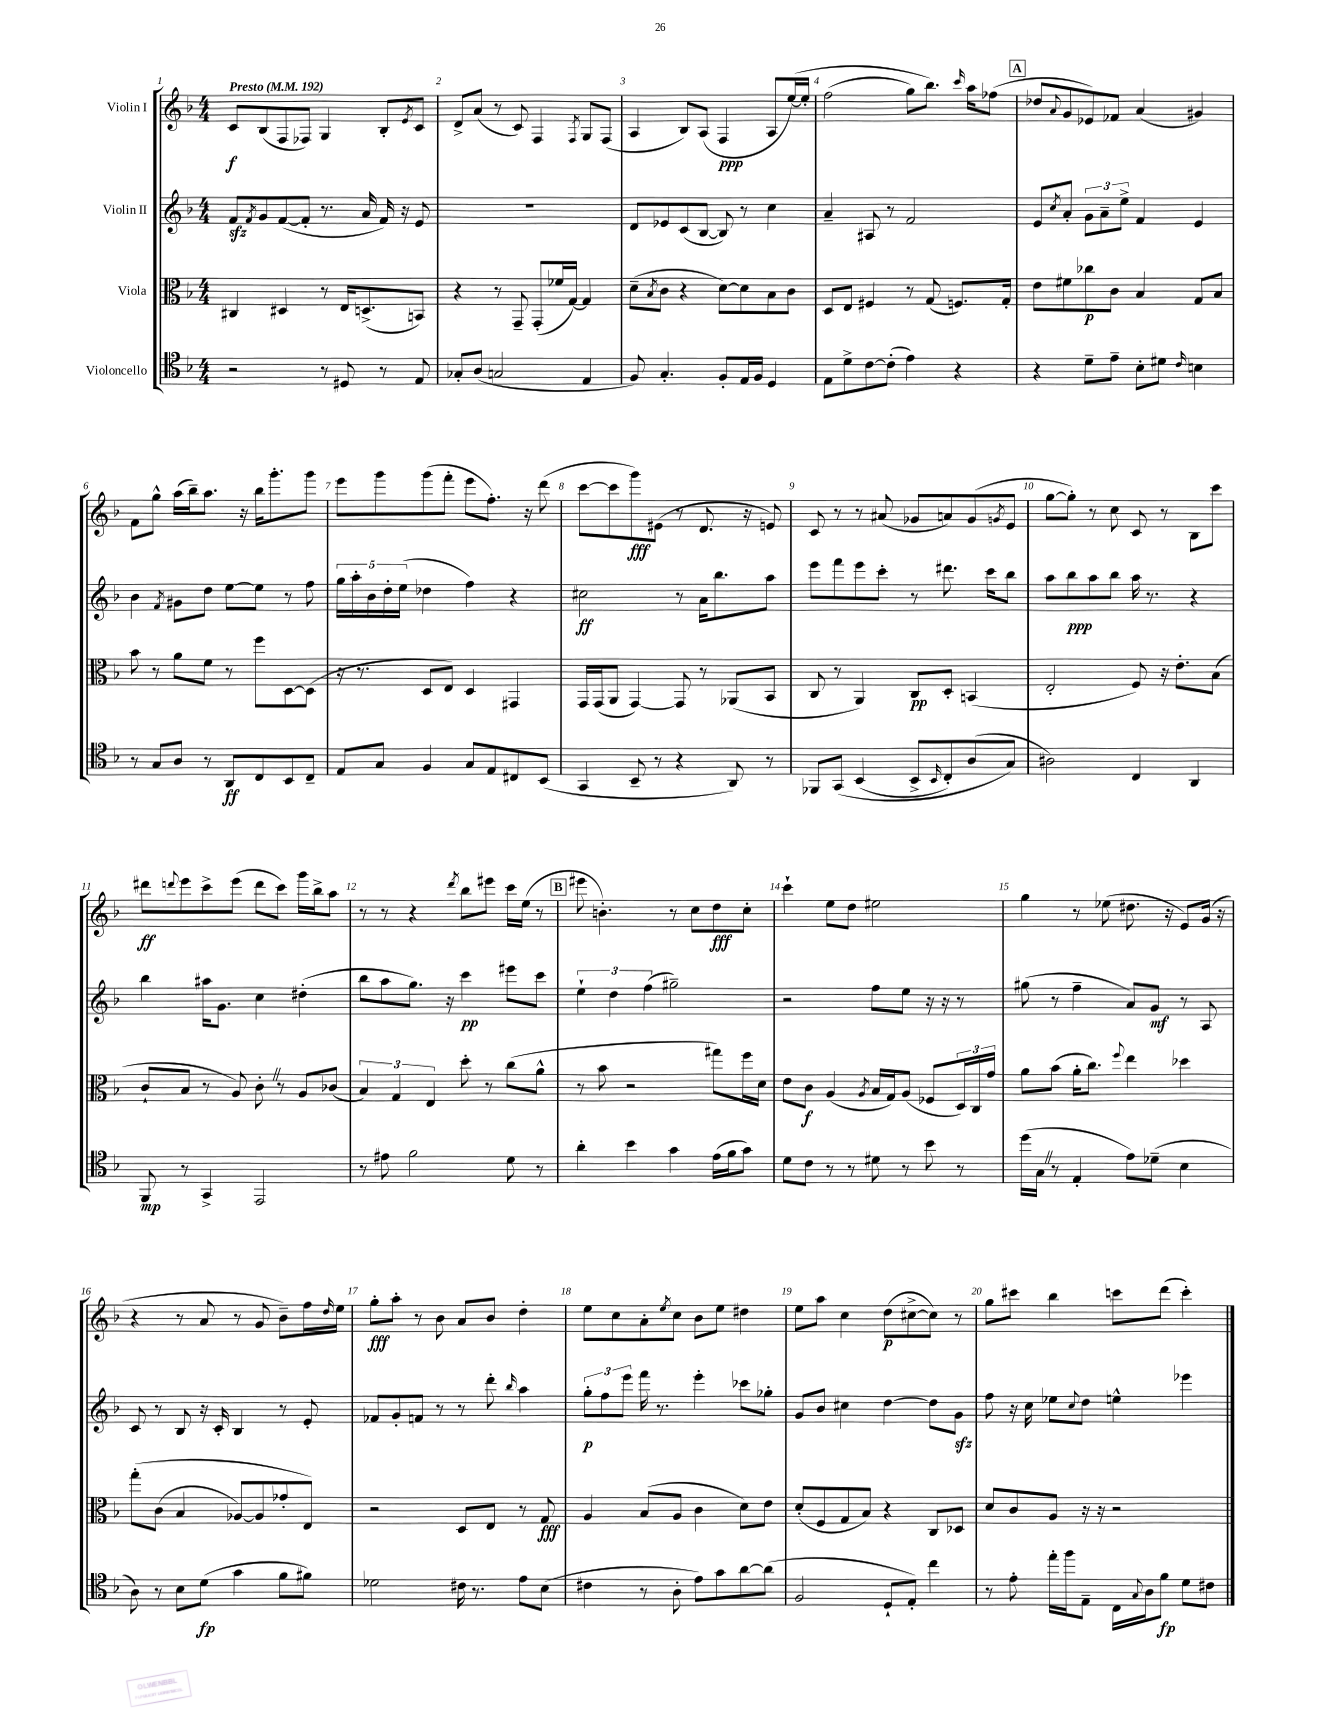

**kern	**kern	**kern	**kern
*staff4	*staff3	*staff2	*staff1
*clefC4	*clefC3	*clefG2	*clefG2
*k[b-]	*k[b-]	*k[b-]	*k[b-]
*M4/4	*M4/4	*M4/4	*M4/4
*MM192	*MM192	*MM192	*MM192
2r	4C#/	8f/L	8c/L
.	.	8qf/	.
.	.	8g/	(8B-/
.	4D#/	([8f/	8F/
.	.	8f'/]J	8F-/J)
8r	8r	8.r	4G/
8D#/	16E/LK	.	.
.	(8.D^/	16a/	.
8r	.	16f/)	8B-'/L
.	.	16r	.
.	.	.	8qe/
8E/	8BB/J)	8e/	8c/J
=	=	=	=
8G-'/L	4r	1r	8d^/L
(8A/J	.	.	(8a/J
2G/	8r	.	8r
.	8GG~/	.	8c/)
.	(8GG'/L	.	4F/
.	16f-/L	.	.
.	[16G/JJ)	.	.
.	.	.	8qF/
4E/	4G/]	.	8G/L
.	.	.	(8F/J
=	=	=	=
8F/)	(8d~\L	8d/L	4A/
.	8qB-/	.	.
4.G'/	8c\J	8e-/	.
.	4r	(8c/	8B-/L)
.	.	[8B-/J	(8A/J
8F'/L	[8d\L)	8B-/])	4F/
16E/L	8d\]	8r	.
16F/JJ	.	.	.
4D/	8B-\	4cc\	8A/L
.	8c\J	.	&([16ee/L)
.	.	.	16ee'/]JJ
=	=	=	=
8E\L	8D/L	4a~/	(2ff\
8d^\	8E/J	.	.
[8c\	4F#/	8A#/	.
(8c'\]J	.	8r	.
4e\)	8r	2f/	8gg\L)
.	(8G/	.	8.bb-\J&)
4r	8.F/L)	.	.
.	.	.	16qqccc/
.	.	.	16aa\LK
.	.	.	(8ff-\J
.	16G'/Jk	.	.
=	=	=	=
4r	8e\L	8e/L	8dd-/L
.	.	8qcc/	8qqa/
.	8f#\	8a'/J	8g/
8d~\L	8cc-\	12g\L	8e-/)
.	.	12a~\	.
8e~\J	8c\J	.	8f-/J
.	.	12ee^\J	.
8B-'\L	4B-/	4f/	(4a/
8d#\J	.	.	.
16qqc/	.	.	.
4B\	8G/L	4e/	4g#/)
.	8B-/J	.	.
=	=	=	=
8r	8b-\	4b-\	8f\L
8G/L	8r	.	8gg^^\J
.	.	8qf/	.
8A/J	8a\L	8g#\L	(16aa\LL
.	.	.	16bb-~\J)
8r	8f\J	8dd\J	8.aa\J
8AA/L	8r	[8ee\L	.
.	.	.	16r
8C/	8ff\L	8ee\]J	16bb-\LK
.	.	.	8.ggg'\
8BB-/	[8D\	8r	.
8C~/J	(8D\]J	8ff\	8ggg\J
=	=	=	=
8E/L	16r	20gg\LL	8eee\L
.	.	20aa'\	.
.	8.r	.	.
.	.	20b-\	.
8G/J	.	.	8ggg\
.	.	20dd'\	.
.	.	(20ee\JJ	.
4F/	8D/L	4dd-\	(8ggg\
.	8E/J)	.	8fff'\J
8G/L	4D/	4ff\)	8eee\L
8E/	.	.	8.ff'\J)
8C#/	4GG#/	4r	.
.	.	.	16r
(8BB-/J	.	.	(8ddd\
=	=	=	=
4GG/	16GG/LL	2cc#\	[8ccc\L
.	(16GG/J	.	.
.	8AA/J	.	8ccc\]
8BB-~/	[4GG/)	.	8ggg\)
8r	.	.	(8e#\J
4r	8GG/]	8r	8r
.	8r	16a\LK	8.d/
.	.	8.bb-\	.
8AA/)	(8AA-/L	.	.
.	.	.	16r
8r	8BB-/J	8aa\J	8e/)
=	=	=	=
8FF-/L	8C/	8eee\L	8c/
&(8GG/J	8r	8fff\	8r
(4BB-/	4AA/)	8eee\	8r
.	.	8ccc'\J	(8a#/
8BB-^/L	8C/L	8r	8g-/L
16qqBB-/	.	.	.
8C'/)	8D'/J	8.ddd#\	8a/)
(8A/	(4BB/	.	(8g-/
.	.	16ccc\LK	.
.	.	.	8qg/
8G/J&)	.	8bb-\J	8e/J
=	=	=	=
2A#\)	2E'/	8aa\L	[8gg\L
.	.	8bb-\	8gg'\]J)
.	.	8aa\	8r
.	.	8bb-\J	8cc\
4C/	8F/)	16aa\	8c/
.	.	8.r	.
.	16r	.	8r
.	8.e'\L	.	.
4AA/	.	4r	8B-\L
.	(8B-\J	.	8ccc\J
=	=	=	=
8FF/	8c`/L	4bb-\	8ddd#\L
.	.	.	8qqddd/
8r	8B-/J	.	8eee\
4GG^/	8r	16aa#\LK	8ccc^\
.	.	8.g\J	.
.	8A/)	.	(8eee\J
2EE/	8c'\	4cc\	8ddd\L
.	8r	.	8ccc\J)
.	8A/L	(4dd#'\	16ggg\LL
.	.	.	16bb-^\J
.	(8c-/J	.	8aa\J
=	=	=	=
8r	6B-/)	8bb-\L	8r
8e#\	.	8aa\	8r
.	6G/	.	.
2f\	.	8.gg\J)	4r
.	6E/	.	.
.	.	16r	.
.	.	.	8qddd/
.	8dd'\	4ccc\	8bb-\L
.	8r	.	8eee#\J
8d\	(8cc\L	8eee#\L	16ccc\LL
.	.	.	(16ee\JJ
8r	8a^^\J	8ccc\J	8r
=	=	=	=
4a'\	8r	6ee`\	8eee#\
.	8b-\	.	4.b'\)
.	.	6dd\	.
4b-\	2r	.	.
.	.	(6ff\	.
4g\	.	2gg#~\)	8r
.	.	.	8cc\L
(16e\LL	8gg#\L)	.	8dd\
16f\J	.	.	.
8g\J)	16ff\L	.	8cc'\J
.	16d\JJ	.	.
=	=	=	=
8d\L	8e\L	2r	4ccc`\
8c\J	8c\J	.	.
8r	(4A/	.	8ee\L
8r	.	.	8dd\J
.	8qA/	.	.
8d#\	16B-/LL	8ff\L	2ee#\
.	16G/J)	.	.
8r	(8A/J	8ee\J	.
8b-\	8F-/L	16r	.
.	.	16r	.
8r	24D/L)	8r	.
.	24C/	.	.
.	24g/JJ	.	.
=	=	=	=
(16dd\LL	8a\L	(8gg#\	4gg\
16G\JJ	.	.	.
8r	(8b-\J	8r	.
4E'/	16a'\LK	4ff~\	8r
.	8.cc\J)	.	.
.	.	.	(8ee-\
.	8qqff/	.	.
8e\L)	4ee\	8a/L)	8.dd#\
(8d-~\J	.	8g/J	.
.	.	.	16r
4B-\	4dd-\	8r	8e/L)
.	.	8A/	(16g/Jk
.	.	.	16r
=	=	=	=
8A\)	&(8gg'\L	8c/	4r
8r	(8c\J	8r	.
8B-\L	4B-/	8B-/	8r
(8d\J	.	16r	8a/
.	.	16c'/	.
4g\	[8A-/L)	4B-/	8r
.	8A-/]	.	8g/
8f\L	8g-'/	8r	8b-~\L)
8f#\J)	8E/J&)	8e'/	16ff\L
.	.	.	16qqdd/
.	.	.	16ee\JJ
=	=	=	=
2d-\	2r	8f-/L	8gg'\L
.	.	8g'/	8aa'\J
.	.	8f/J	8r
.	.	8r	8b-\
16c#\	8D/L	8r	8a/L
8.r	.	.	.
.	8E/J	8ddd'\	8b-/J
.	.	16qqbb-/	.
8e\L	8r	4aa\	4dd'\
(8B-\J	8G/	.	.
=	=	=	=
4c#\	4A/	12gg'\L	8ee\L
.	.	12ff\	.
.	.	.	8cc\
.	.	12eee\J	.
8r	(8B-/L	16fff\	8a'\
.	.	8.r	.
.	.	.	8qee/
8A'\	8A/J	.	8cc\J
8e\L)	4c\	4eee'\	8b-\L
8g\	.	.	8ee\J
[8a\	8d\L)	8ccc-\L	4dd#\
(8a\]J	8e\J	8gg-'\J	.
=	=	=	=
2F/	(8d'/L	8g/L	8ee\L
.	8F/	8b-/J	8aa\J
.	8G/	4cc#\	4cc\
.	8B-/J)	.	.
8D`/L	4r	[4dd\	(8dd\L
8E'/J)	.	.	[8cc#^\
4cc\	8C/L	8dd\]L	8cc#\]J)
.	8D-/J	8g\J	8r
=	=	=	=
8r	8d/L	8ff\	8gg\L
8e'\	8c/	16r	8ccc#\J
.	.	16cc\	.
16ee'\LL	8A/J	8ee-\L	4bb-\
16ff\J	.	.	.
.	.	8qqcc/	.
8E~\J	16r	8dd\J	.
.	16r	.	.
16C\LL	2r	4ee^^\	8ccc\L
8qqG/	.	.	.
16A\J	.	.	.
8f\J	.	.	(8ddd\J
8d\L	.	4eee-\	4ccc'\)
8c#\J	.	.	.
==	==	==	==
*-	*-	*-	*-
